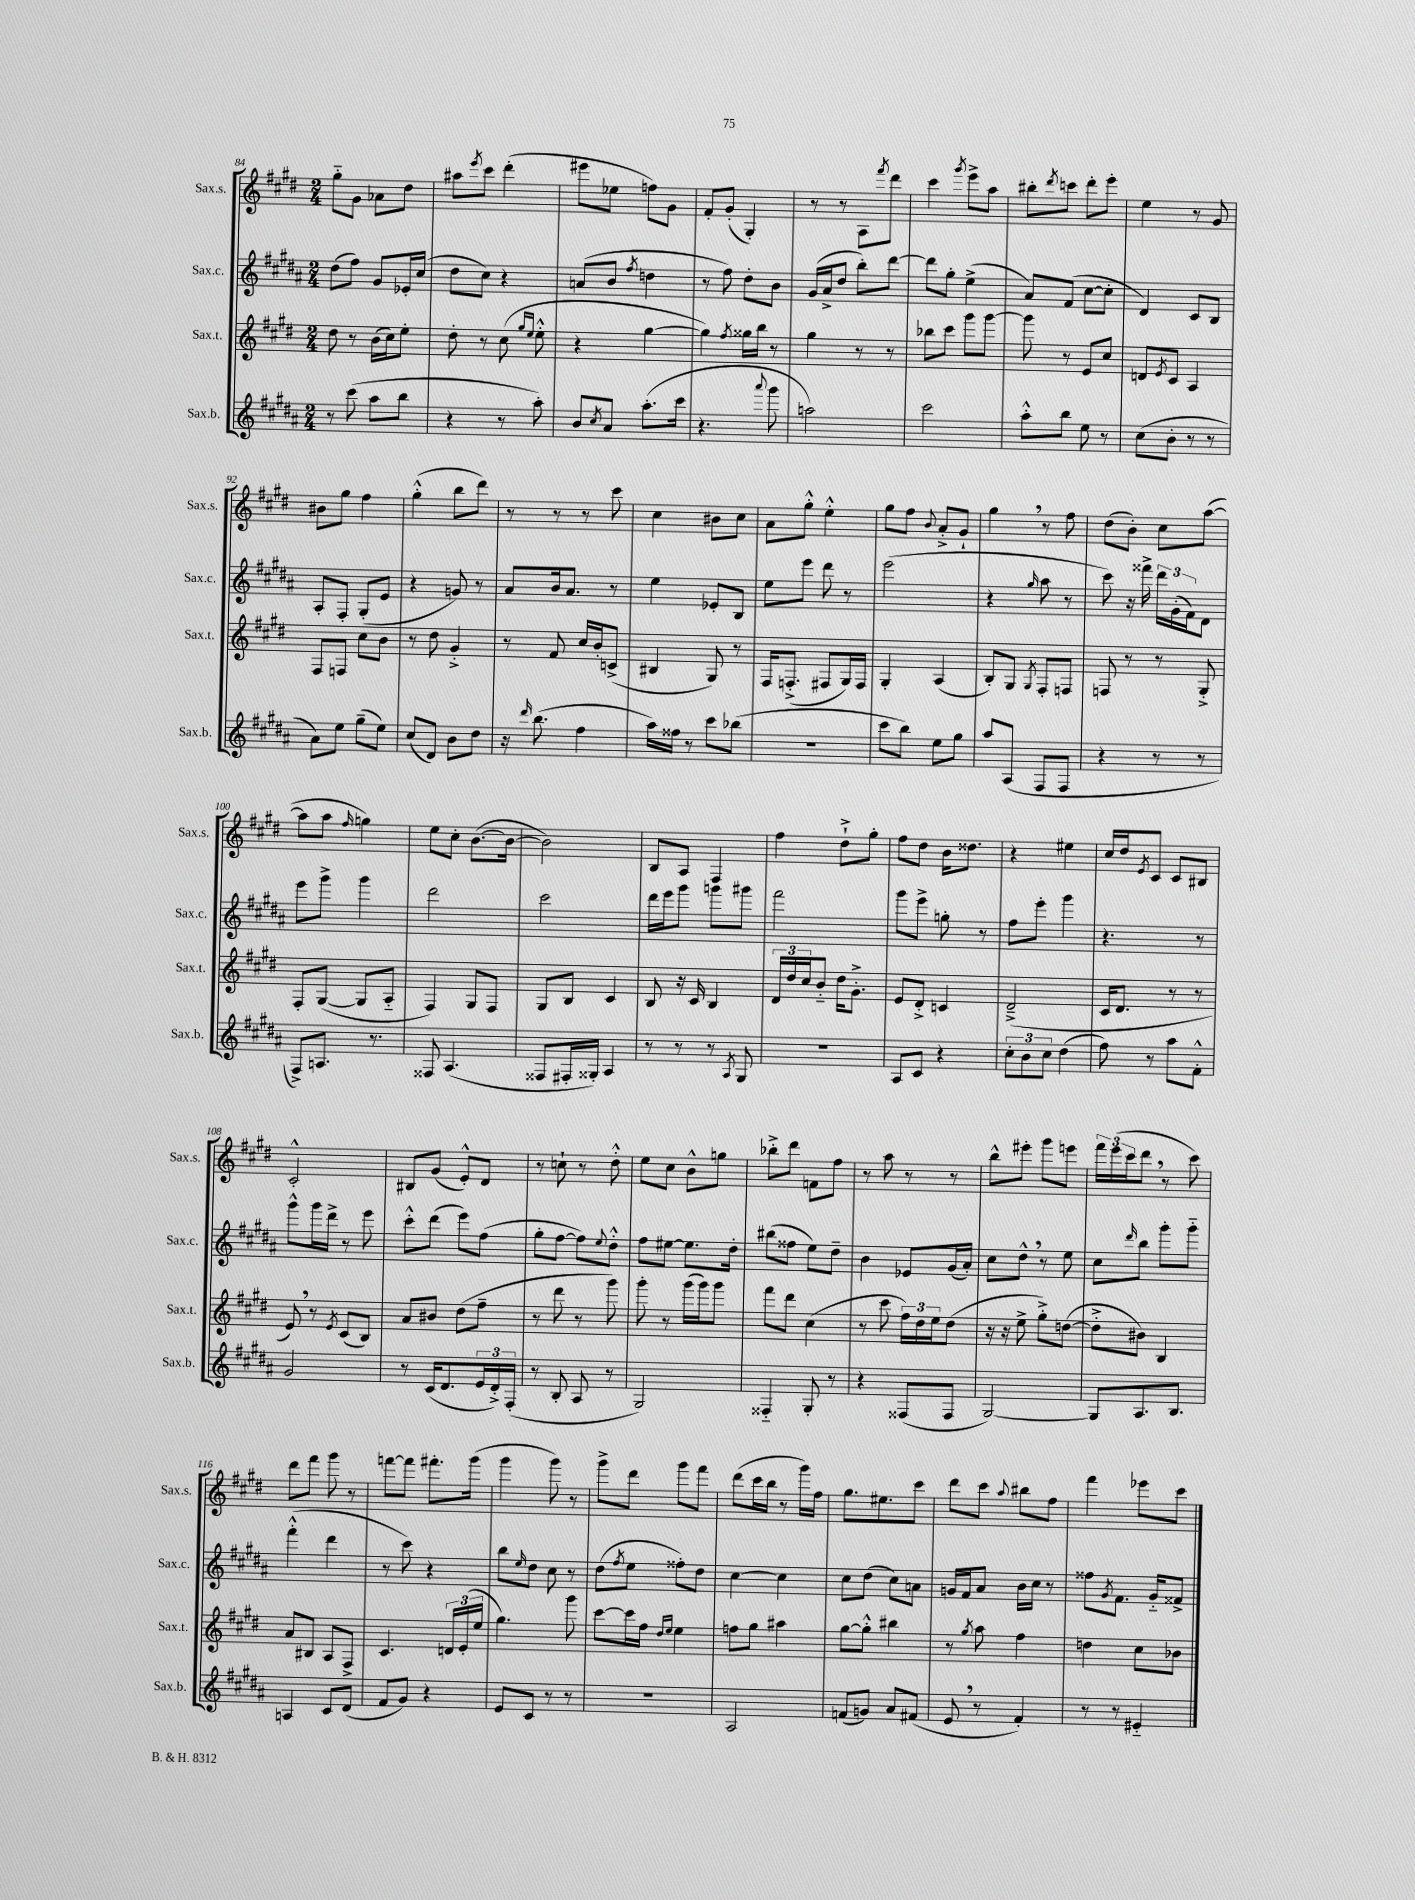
<<
\new StaffGroup <<
\new Staff = "s0" \with { instrumentName = "Sax.s." shortInstrumentName = "Sax.s." } {
    \clef treble \key e \major \numericTimeSignature \time 2/4
    gis''8-_ gis'8 aes'8 dis''8 |
    ais''8 \acciaccatura { e'''8 } cis'''8 dis'''4-.( |
    eis'''8 ees''8 f''8) gis'8 |
    fis'8-. gis'8-.( gis4-.) |
    r8 r8 a8 \acciaccatura { fis'''8 } dis'''8 |
    cis'''4 \acciaccatura { gis'''8 } e'''8-> a''8 |
    bis''8-. \acciaccatura { dis'''8 } c'''8 dis'''8-. e'''8-. |
    e''4 r8 gis'8 |
    bis'8 gis''8 fis''4 |
    gis''4-.-^( b''8 dis'''8) |
    r8 r8 r8 cis'''8 |
    cis''4 bis'8 cis''8 |
    a'8 gis''8-.-^ e''4-.-^ |
    gis''8 fis''8 \appoggiatura { b'8 } a'8-.-> gis'8-! |
    gis''4 \breathe r8 fis''8 |
    dis''8( b'8-.) cis''8 a''8~( |
    a''8 a''8 \grace { fis''16 } g''4) |
    e''8 cis''8-. b'8.~( b'16~ |
    b'2) |
    b8 a8 fis4 |
    fis''4 dis''8-!-> gis''8-. |
    fis''8 dis''8 b'16 disis''8. |
    r4 eis''4 |
    cis''16 dis''16 \acciaccatura { e'8 } cis'8 cis'8 bis8 |
    cis'2-.-^ |
    bis8 gis'8( e'8-.-^) dis'8 |
    r8 c''8-! r8 dis''8-.-^ |
    e''8 cis''8 b'8-^ g''8 |
    bes''8-.-> dis'''8 f'8 fis''8 |
    r8 a''8 r8 r8 |
    b''8-^ eis'''8-. gis'''8 e'''8 |
    \tuplet 3/2 { fis'''16 e'''16( cis'''16 } dis'''8 \breathe r8 cis'''8) |
    dis'''8 fis'''8 gis'''8 r8 |
    f'''8~ f'''8 fis'''8.-. gis'''16( |
    gis'''4 gis'''8) r8 |
    gis'''8-> dis'''8 gis'''8 fis'''8 |
    dis'''8( cis'''16 b''16 r8 gis'''16) fis''16 |
    gis''8. eis''8. cis'''8 |
    dis'''8 cis'''8 \appoggiatura { a''8 } bis''8 fis''8 |
    fis'''4 ees'''8 cis'''8 \bar "|." |
}
\new Staff = "s1" \with { instrumentName = "Sax.c." shortInstrumentName = "Sax.c." } {
    \clef treble \key b \major \numericTimeSignature \time 2/4
    dis''8( fis''8) gis'8 ees'16-. cis''16( |
    dis''8 cis''8) r4 |
    a'8( b'8 \acciaccatura { fis''8 } d''4 |
    r8 fis''8) dis''8-. b'8 |
    gis'16( ais'16-> dis''8 b''8-.) dis'''8~ |
    dis'''8 gis''8-. e''4->( |
    ais'8) fis'8( cis''8~ cis''8-. |
    dis'4) cis'8 b8 |
    ais8-. fis8-. gis8-.( e'8 |
    r4 g'8) r8 |
    ais'8 b'16 ais'8. r8 |
    e''4 ees'8-. b8 |
    e''8 e'''8 dis'''8 r8 |
    e'''2( |
    r4 \grace { gis''16 } ais''8 r8 |
    cis'''8) r16 fisis'''16-> \tuplet 3/2 { dis'''16 gis'16-.( fis'16) } dis'8 |
    e'''8 gis'''8-> gis'''4 |
    dis'''2 |
    cis'''2 |
    dis'''16 e'''16 gis'''8 g'''8 gis'''8 |
    fis'''2 |
    gis'''8 e'''8-> g''8-. r8 |
    fis''8 e'''8-. gis'''4 |
    r4. r8 |
    gis'''8-^ gis'''16 dis'''16-> r8 e'''8 |
    cis'''8-.-^ dis'''8( e'''8) fis''8( |
    gis''8-. fis''8~ fis''8) \appoggiatura { e''8 } dis''8-.-^ |
    fis''8 eis''8~ eis''8. dis''16-. |
    bis''8( fisis''8 e''8) dis''8-- |
    b'4 ees'8 gis'16( ais'16-.) |
    cis''8 dis''8-^ \breathe r8 e''8 |
    cis''8 \grace { dis'''16 } b''8 gis'''8-. gis'''8-_ |
    fis'''4-.-^( dis'''4 |
    r8 cis'''8) r4 |
    b''8 \grace { e''16 } dis''8 cis''8 r8 |
    dis''8( \acciaccatura { fis''8 } e''8 fisis''8-.) dis''8 |
    cis''4~ cis''4 |
    cis''8 dis''8( cis''8) a'8 |
    g'16 fis'16 ais'8 b'16 cis''16 r8 |
    fisis''8 \acciaccatura { gis'8 } fis'8. gis'16-_ fisis'8-> \bar "|." |
}
\new Staff = "s2" \with { instrumentName = "Sax.t." shortInstrumentName = "Sax.t." } {
    \clef treble \key e \major \numericTimeSignature \time 2/4
    dis''8 r8 b'16( cis''16) e''8-. |
    dis''8-. r8 cis''8( \grace { gis''16 e''16 } e''8-.-^ |
    r4 gis''4~ |
    gis''4) \acciaccatura { fis''8 } gisis''16 b''16 r8 |
    gis''4 r8 r8 |
    bes''8 cis'''8 gis'''8 gis'''8~ |
    gis'''8 r8 e'8 cis''8 |
    d'8 \acciaccatura { e'8 } cis'8 a4 |
    fis8 f8 cis''8 b'8 |
    r8 dis''8 gis'4-.-> |
    r8 fis'8 cis''16 b'16-. c'8->( |
    bis4 gis8) r8 |
    fis16 f8.-.->( fis8 gis16) fis16 |
    gis4-. a4( |
    b8-.) gis8 \acciaccatura { gis8 } fis8-. f8 |
    f8 r8 r8 gis8-.-> |
    fis8-. gis8~( gis8 a8-_ |
    fis4) gis8 fis8 |
    gis8 b8 cis'4 |
    b8 r16 cis'16 b4 |
    \tuplet 3/2 { dis'16 dis''16 cis''16 } b'8-_ dis''16 gis'8.-.-> |
    e'8 dis'8-.-> c'4 |
    dis'2--->( |
    cis'16 dis'8. r8 r8 |
    e'8) \breathe r8 \acciaccatura { e'8 } cis'8( b8) |
    a'8 bis'8 dis''8( fis''8-- |
    r8 dis'''8 r8 gis'''8) |
    gis'''8-. r8 gis'''16( gis'''16) gis'''8 |
    fis'''8 dis'''8 cis''4( |
    r8 cis'''8 \tuplet 3/2 { fis''16) dis''16 e''16 } dis''8( |
    r16 r16 e''8-> gis''8-.->) d''8~( |
    d''8-.-> bis'8) b4 |
    a'8 bis8 a8 fis8-> |
    cis'4. \tuplet 3/2 { d'16 e'16-.( e''16 } |
    gis''4.) gis'''8 |
    cis'''8~ cis'''16 fis''16 \grace { dis''16 e''16 } e''4 |
    f''8 gis''8 ais''4 |
    gis''8~ gis''8-.-^ bis''4 |
    r8 \acciaccatura { gis''8 } a''8 fis''4 |
    d''4 cis''8 bes'8 \bar "|." |
}
\new Staff = "s3" \with { instrumentName = "Sax.b." shortInstrumentName = "Sax.b." } {
    \clef treble \key b \major \numericTimeSignature \time 2/4
    r8 cis'''8( ais''8 b''8 |
    r4 r8 ais''8-.) |
    b'8 \acciaccatura { cis''8 } ais'8 ais''8.-.( cis'''16 |
    r4. \appoggiatura { ais'''8 } gis'''8 |
    a''2) |
    cis'''2 |
    ais''8-.-^ b''8 e''8 r8 |
    cis''8( b'8-. r8 r8 |
    ais'8) e''8 gis''8--( e''8) |
    cis''8( dis'8) b'8 dis''8 |
    r16 \grace { dis'''16 } b''8.( fis''4 |
    ais''16) fisis''16 r8 cis'''8 bes''8( |
    r2 |
    cis'''8 b''8) e''8 gis''8 |
    ais''8 ais8( fis8 fis8 |
    r4 r8 r8 |
    fis8->) a8. r8. |
    fisis8 ais4.( |
    fisis8 fis16-. gisis16-.) ais4 |
    r8 r8 r8 \acciaccatura { ais8 } gis8 |
    r2 |
    ais8 cis'8 r4 |
    \tuplet 3/2 { cis''8-. b'8 cis''8 } dis''4( |
    fis''8) r8 ais''8 fis'8-.-^ |
    gis'2 |
    r8 cis'16( dis'8. \tuplet 3/2 { e'16 dis'16-.->) fis16-.( } |
    r8 b8-. ais8 r8 |
    gis2) |
    fisis4-_ gis8-. r8 |
    r4 fisis8( fisis8 |
    gis2~) |
    gis8 ais8. b8. |
    a4 cis'8 dis'8( |
    fis'8 gis'8) r4 |
    e'8 cis'8 r8 r8 |
    r2 |
    ais2 |
    f'8( g'8) ais'8 fis'8( |
    e'8 \breathe r8 fis'4-.) |
    r8 r8 eis'4-_ \bar "|." |
}
>>
>>
\layout { \context { \Score currentBarNumber = #84 } }
